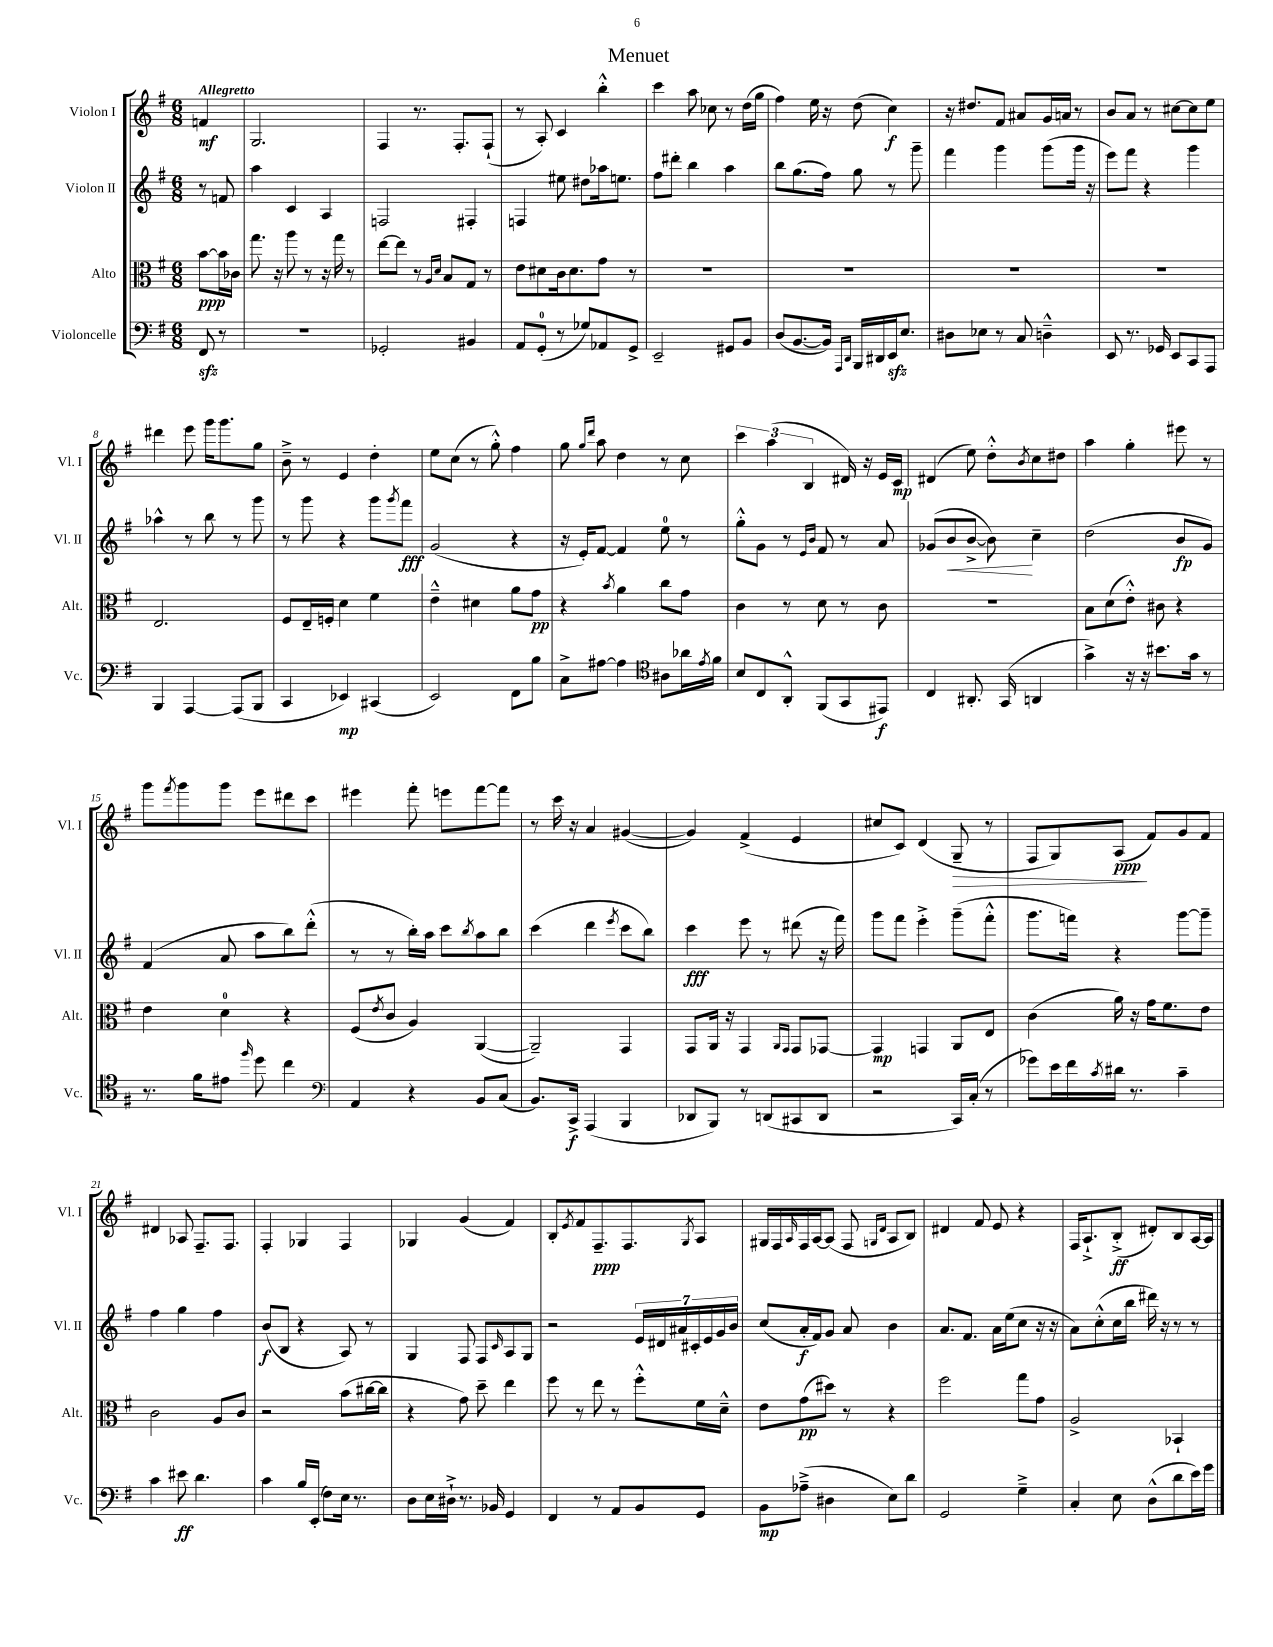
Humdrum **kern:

**kern	**dynam	**kern	**dynam	**kern	**dynam	**kern	**dynam
*part4	*part4	*part3	*part3	*part2	*part2	*part1	*part1
*staff4	*staff4	*staff3	*staff3	*staff2	*staff2	*staff1	*staff1
*I"Violoncelle	*	*I"Alto	*	*I"Violon II	*	*I"Violon I	*
*I'Vc.	*	*I'Alt.	*	*I'Vl. II	*	*I'Vl. I	*
*clefF4	*	*clefC3	*	*clefG2	*	*clefG2	*
*k[f#]	*	*k[f#]	*	*k[f#]	*	*k[f#]	*
*M6/8	*	*M6/8	*	*M6/8	*	*M6/8	*
=	=	=	=	=	=	=	=
!	!	!	!	!	!	!LO:TX:a:B:t=Allegretto	!
8FF#zz/	.	[8b\L	ppp	8r	.	4fn/	mf
8r	.	16b\L]	.	8fn/	.	.	.
.	.	16c-X\JJ	.	.	.	.	.
=1	=1	=1	=1	=1	=1	=1	=1
2.r	.	8.gg\	.	4aa\	.	2.G/	.
.	.	16r	.	.	.	.	.
.	.	8aa\	.	4c/	.	.	.
.	.	8r	.	.	.	.	.
.	.	16r	.	4A/	.	.	.
.	.	16gg\	.	.	.	.	.
.	.	8r	.	.	.	.	.
=2	=2	=2	=2	=2	=2	=2	=2
2GG-X'/	.	[8ee\L	.	2Fn/	.	4F#/	.
.	.	8ee\J]	.	.	.	.	.
.	.	8r	.	.	.	8.r	.
.	.	16qqA/LL	.	.	.	.	.
.	.	16qqd/JJ	.	.	.	.	.
.	.	8B/L	.	.	.	.	.
.	.	.	.	.	.	8.F#'/L	.
4BB#X/	.	8G/J	.	4F#X'/	.	.	.
.	.	8r	.	.	.	(8F#`/J	.
=3	=3	=3	=3	=3	=3	=3	=3
8AA/L	.	8e\L	.	4Fn/	.	8r	.
(8GG'/J	.	8d#X\	.	.	.	8A'/)	.
8r	.	16c\k	.	8ee#X\	.	4c/	.
.	.	8.d#\	.	.	.	.	.
8G-X/L)	.	.	.	8dd#X\L	.	.	.
8AA-X/	.	8g\J	.	16aa-X\k	.	4bb'^^\	.
.	.	.	.	8.een\J	.	.	.
8GG^/J	.	8r	.	.	.	.	.
=4	=4	=4	=4	=4	=4	=4	=4
2EE~/	.	2.r	.	8ff#\L	.	4ccc\	.
.	.	.	.	8ddd#X'\J	.	.	.
.	.	.	.	4bb\	.	8aa\	.
.	.	.	.	.	.	8cc-X\	.
8GG#X/L	.	.	.	4aa\	.	8r	.
8BB/J	.	.	.	.	.	(16dd\LL	.
.	.	.	.	.	.	16gg\JJ	.
=5	=5	=5	=5	=5	=5	=5	=5
(8D/L	.	2.r	.	8bb\L	.	4ff#\)	.
[8.BB/	.	.	.	(8.gg\	.	.	.
.	.	.	.	.	.	16ee\	.
16BB/Jk])	.	.	.	16ff#\Jk)	.	16r	.
16qqAAA/LL	.	.	.	.	.	.	.
16qqDD/JJ	.	.	.	.	.	.	.
16BBB/LL	.	.	.	8gg\	.	(8dd\	.
16DD#X/	.	.	.	.	.	.	.
16EEzz/J	.	.	.	8r	.	4cc\)	f
8.E/J	.	.	.	.	.	.	.
.	.	.	.	8ggg~\	.	.	.
=6	=6	=6	=6	=6	=6	=6	=6
8D#X\L	.	2.r	.	4fff#\	.	16r	.
.	.	.	.	.	.	8.dd#X/L	.
8E-X\J	.	.	.	.	.	.	.
8r	.	.	.	4ggg\	.	8f#/J	.
8C/	.	.	.	.	.	8a#X/L	.
4Dn~^^\	.	.	.	(8ggg\L	.	16g/L	.
.	.	.	.	.	.	16an/JJ	.
.	.	.	.	16ggg\Jk	.	8r	.
.	.	.	.	16r	.	.	.
=7	=7	=7	=7	=7	=7	=7	=7
8EE/	.	2.r	.	8eee\L)	.	8b/L	.
8.r	.	.	.	8fff#\J	.	8a/J	.
.	.	.	.	4r	.	8r	.
16GG-X/	.	.	.	.	.	.	.
8EE/L	.	.	.	.	.	[8cc#X\L	.
8CC/	.	.	.	4ggg\	.	8cc#\]	.
8AAA/J	.	.	.	.	.	8ee\J	.
!!LO:LB:g=z
=8	=8	=8	=8	=8	=8	=8	=8
4BBB/	.	2.E/	.	4aa-X^^\	.	4ddd#X\	.
[4AAA/	.	.	.	8r	.	8eee\	.
.	.	.	.	8bb\	.	16ggg\KL	.
.	.	.	.	.	.	8.ggg\	.
(8AAA/L]	.	.	.	8r	.	.	.
8BBB/J	.	.	.	8ggg\	.	8gg\J	.
=9	=9	=9	=9	=9	=9	=9	=9
4CC/	.	8F#/L	.	8r	.	8b~^\	.
.	.	16E~/L	.	8ggg\	.	8r	.
.	.	16Fn'/JJ	.	.	.	.	.
4EE-X/)	mp	4d\	.	4r	.	4e/	.
(4CC#X/	.	4f#\	.	8ggg\L	.	4dd'\	.
.	.	.	.	8qggg/	.	.	.
.	.	.	.	8fff#\J	fff	.	.
=10	=10	=10	=10	=10	=10	=10	=10
2EE/)	.	4e~^^\	.	(2g/	.	8ee\L	.
.	.	.	.	.	.	(8cc\J	.
.	.	4d#X\	.	.	.	8r	.
.	.	.	.	.	.	8gg'^^\)	.
8FF#\L	.	8a\L	.	4r	.	4ff#\	.
8B\J	.	8g\J	pp	.	.	.	.
=11	=11	=11	=11	=11	=11	=11	=11
8C^\L	.	4r	.	16r	.	8gg\	.
.	.	.	.	16e'/KL)	.	.	.
.	.	.	.	.	.	16qqgg/LL	.
.	.	.	.	.	.	16qqddd/JJ	.
[8A#X\J	.	.	.	[8f#/J	.	8aa\	.
.	.	8qb/	.	.	.	.	.
4A#\]	.	4a\	.	4f#/]	.	4dd\	.
*clefC4	*	*	*	*	*	*	*
8A#X\L	.	8cc\L	.	8ee\	.	8r	.
16a-X\L	.	8g\J	.	8r	.	8cc\	.
8qe/	.	.	.	.	.	.	.
16f#\JJ	.	.	.	.	.	.	.
=12	=12	=12	=12	=12	=12	=12	=12
8B/L	.	4c\	.	8gg'^^\L	.	6ccc\	.
8C/	.	.	.	8g\J	.	.	.
.	.	.	.	.	.	(6aa\	.
8AA'^^/J	.	8r	.	8r	.	.	.
.	.	.	.	.	.	6B/	.
.	.	.	.	16qqe/LL	.	.	.
.	.	.	.	16qqb/JJ	.	.	.
(8FF#/L	.	8d\	.	8f#/	.	.	.
8GG/	.	8r	.	8r	.	16d#X/)	.
.	.	.	.	.	.	16r	.
8EE#X/J)	f	8c\	.	8a/	.	16e/LL	.
.	.	.	.	.	.	16c/JJ	mp
=13	=13	=13	=13	=13	=13	=13	=13
4C/	.	2.r	.	(8g-X/L	.	(4d#X/	.
!	!	!	!	!	!LO:HP:b	!	!
.	.	.	.	8b/	<	.	.
8.AA#X'/	.	.	.	[8b^/J	.	8ee\)	.
.	.	.	.	8b\])	.	8dd'^^\L	.
(16GG/	.	.	.	.	.	.	.
.	.	.	.	.	.	8qb/	.
4AAn/	.	.	.	4cc~\	[	8cc\	.
.	.	.	.	.	.	8dd#X\J	.
=14	=14	=14	=14	=14	=14	=14	=14
4g^\)	.	8B\L	.	(2dd\	.	4aa\	.
.	.	(8d\	.	.	.	.	.
16r	.	8e'^^\J)	.	.	.	4gg'\	.
16r	.	.	.	.	.	.	.
8.b#X\L	.	8c#X\	.	.	.	.	.
.	.	4r	.	8b/L	fp	8eee#X\	.
16g\Jk	.	.	.	.	.	.	.
8r	.	.	.	8g/J)	.	8r	.
!!LO:LB:g=z
=15	=15	=15	=15	=15	=15	=15	=15
8.r	.	4e\	.	(4f#/	.	8ggg\L	.
.	.	.	.	.	.	8qfff#/	.
.	.	.	.	.	.	8ggg\	.
16f#\KL	.	.	.	.	.	.	.
8e#X\J	.	4d\	.	8a/	.	8ggg\J	.
16qqff#/	.	.	.	.	.	.	.
8dd\	.	.	.	8aa\L	.	8eee\L	.
4cc\	.	4r	.	8bb\)	.	8ddd#X\	.
.	.	.	.	(8ddd'^^\J	.	8ccc\J	.
=16	=16	=16	=16	=16	=16	=16	=16
*clefF4	*	*	*	*	*	*	*
4AA/	.	(8F#/L	.	8r	.	4eee#X\	.
.	.	8qe/	.	.	.	.	.
.	.	8c/J	.	8r	.	.	.
4r	.	4A/)	.	16bb'\LL)	.	8fff#'\	.
.	.	.	.	16aa\JJ	.	.	.
.	.	.	.	8ccc\L	.	8eeen\L	.
.	.	.	.	8qbb/	.	.	.
8BB/L	.	([4AA/	.	8aa\	.	[8fff#\	.
(8C/J	.	.	.	8bb\J	.	8fff#\J]	.
=17	=17	=17	=17	=17	=17	=17	=17
8.BB/L)	.	2AA~/])	.	(4ccc\	.	8r	.
.	.	.	.	.	.	16ccc\	.
16CC^/Jk	f	.	.	.	.	16r	.
(4AAA/	.	.	.	4ddd\	.	4a/	.
.	.	.	.	8qeee/	.	.	.
4BBB/	.	4GG/	.	8ccc\L	.	([4g#X/	.
.	.	.	.	8bb\J)	.	.	.
=18	=18	=18	=18	=18	=18	=18	=18
8DD-X/L	.	8GG/L	.	4ccc\	fff	4g#/])	.
8BBB/J)	.	16AA/Jk	.	.	.	.	.
.	.	16r	.	.	.	.	.
8r	.	4GG/	.	8eee\	.	(4f#^/	.
(8DDn/L	.	.	.	8r	.	.	.
.	.	16qqAA/LL	.	.	.	.	.
.	.	16qqGG/JJ	.	.	.	.	.
8CC#X/	.	8GG/L	.	(8ddd#X\	.	4e/	.
8DD/J	.	[8GG-X/J	.	16r	.	.	.
.	.	.	.	16fff#\)	.	.	.
=19	=19	=19	=19	=19	=19	=19	=19
2r	.	4GG-/]	mp	8ggg\L	.	8cc#X/L	.
.	.	.	.	8fff#\J	.	8c/J)	.
.	.	4GGn/	.	4eee'^\	.	(4d/	.
!	!	!	!	!	!	!	!LO:HP:b
16CC/LL)	.	8AA/L	.	(8ggg~\L	.	8G~/	>
(16C'/JJ	.	.	.	.	.	.	.
8r	.	8E/J	.	8fff#'^^\J	.	8r	.
=20	=20	=20	=20	=20	=20	=20	=20
8g-X\L)	.	(4c\	.	8.ggg\L	.	8F#/L	.
16e\L	.	.	.	.	.	8G/)	.
16f#\	.	.	.	16fffn\Jk)	.	.	.
8qc/	.	.	.	.	.	.	.
16d#X\JJ	.	16a\)	.	4r	.	(8A/J	ppp
8.r	.	16r	.	.	.	.	.
.	.	16g\KL	.	.	.	8f#/L)	]
.	.	8.f#\	.	.	.	.	.
4c~\	.	.	.	[8ggg\L	.	8g/	.
.	.	8e\J	.	8ggg~\J]	.	8f#/J	.
!!LO:LB:g=z
=21	=21	=21	=21	=21	=21	=21	=21
4c\	.	2c\	.	4ff#\	.	4d#X/	.
8e#X\	ff	.	.	4gg\	.	8A-X/	.
4.d\	.	.	.	.	.	8.F#~/L	.
.	.	8A/L	.	4ff#\	.	.	.
.	.	.	.	.	.	8.F#/J	.
.	.	8c/J	.	.	.	.	.
=22	=22	=22	=22	=22	=22	=22	=22
4c\	.	2r	.	(8b/L	f	4F#'/	.
.	.	.	.	8B/J	.	.	.
16B/LL	.	.	.	4r	.	4G-X/	.
(16EE'/JJ	.	.	.	.	.	.	.
8F#\L)	.	.	.	.	.	.	.
16E\Jk	.	(8b\L	.	8A/)	.	4F#/	.
8.r	.	.	.	.	.	.	.
.	.	[16cc#X\L	.	8r	.	.	.
.	.	16cc#\JJ]	.	.	.	.	.
=23	=23	=23	=23	=23	=23	=23	=23
8D\L	.	4r	.	4G/	.	4G-X/	.
16E\L	.	.	.	.	.	.	.
16D#X`^\JJ	.	.	.	.	.	.	.
8.r	.	8g\)	.	8F#/	.	(4g/	.
.	.	8dd~\	.	8F#/L	.	.	.
16BB-X/	.	.	.	.	.	.	.
.	.	.	.	16qqc/	.	.	.
4GG/	.	4ee\	.	8A/	.	4f#/)	.
.	.	.	.	8G/J	.	.	.
=24	=24	=24	=24	=24	=24	=24	=24
4FF#/	.	8ff#\	.	2r	.	8B'/L	.
.	.	.	.	.	.	8qe/	.
.	.	8r	.	.	.	8f#/	.
8r	.	8ee\	.	.	.	8.F#~/	ppp
8AA/L	.	8r	.	.	.	.	.
.	.	.	.	.	.	8.F#/	.
8BB/	.	8ff#'^^\L	.	28e/LL	.	.	.
.	.	.	.	28d#X/	.	.	.
.	.	.	.	28a#X/	.	.	.
.	.	.	.	28c#X'/	.	.	.
.	.	.	.	.	.	8qG/	.
8GG/J	.	16f#\L	.	.	.	8A/J	.
.	.	.	.	28e/	.	.	.
.	.	.	.	28g/	.	.	.
.	.	16d~^^\JJ	.	.	.	.	.
.	.	.	.	28b/JJ	.	.	.
=25	=25	=25	=25	=25	=25	=25	=25
8BB\L	mp	8e\L	.	(8cc/L	.	16G#X/LL	.
.	.	.	.	.	.	16F#/	.
.	.	.	.	.	.	16qqA/	.
(8A-X~^\J	.	(8g\	pp	16a'/L	f	16F#/	.
.	.	.	.	16f#/J)	.	[16A/J	.
4D#X\	.	8dd#X\J)	.	8g/J	.	(8A/J]	.
.	.	8r	.	8a/	.	8F#/	.
.	.	.	.	.	.	16qqGn/LL	.
.	.	.	.	.	.	16qqd/JJ	.
8E\L)	.	4r	.	4b\	.	8A/L	.
8d\J	.	.	.	.	.	8B/J)	.
=26	=26	=26	=26	=26	=26	=26	=26
2GG/	.	2ff#\	.	8.a/L	.	4d#X/	.
.	.	.	.	8.f#/J	.	.	.
.	.	.	.	.	.	8f#/	.
.	.	.	.	16a\LL	.	8e/	.
.	.	.	.	(16ee\J	.	.	.
4G~^\	.	8gg\L	.	8cc\J	.	4r	.
.	.	8g\J	.	16r	.	.	.
.	.	.	.	16r	.	.	.
=27	=27	=27	=27	=27	=27	=27	=27
4C'/	.	2A^/	.	8a\L)	.	16F#/KL	.
.	.	.	.	.	.	8.A`^/	.
.	.	.	.	(8cc'^^\	.	.	.
8E\	.	.	.	16cc\L	.	(8B'^/J	ff
.	.	.	.	16bb\JJ	.	.	.
(8D^^\L	.	.	.	16ddd#X\)	.	8d#X'/L)	.
.	.	.	.	16r	.	.	.
8d\	.	4BB-X`/	.	8r	.	8B/	.
16e\L)	.	.	.	8r	.	[16A/L	.
16g\JJ	.	.	.	.	.	16A/JJ]	.
==	==	==	==	==	==	==	==
*-	*-	*-	*-	*-	*-	*-	*-
